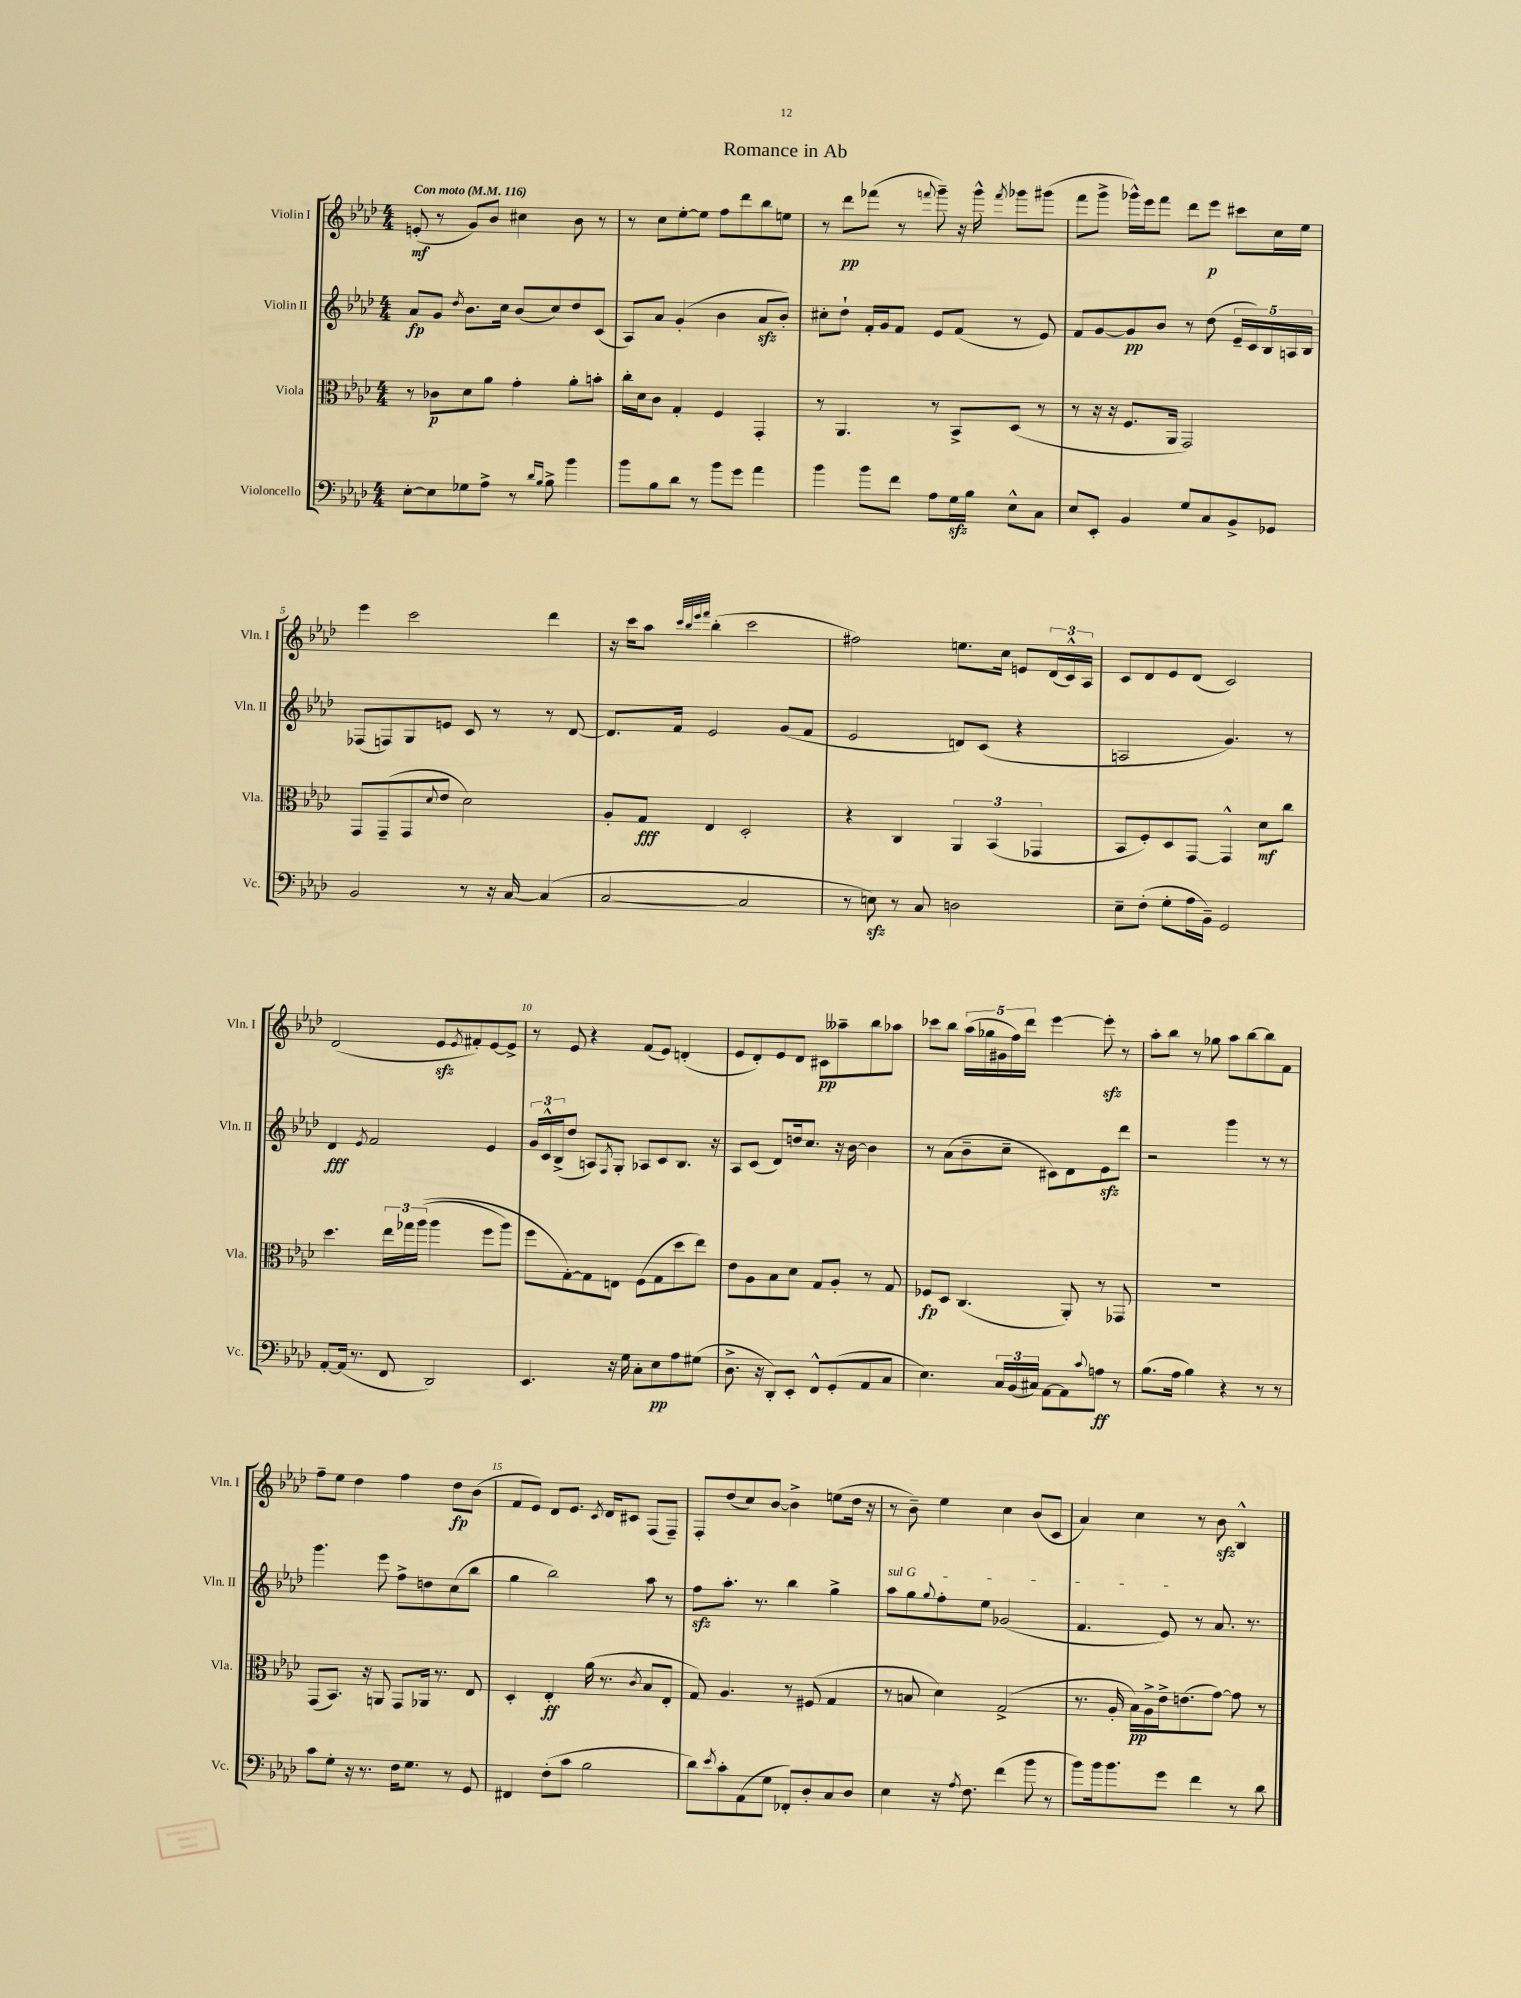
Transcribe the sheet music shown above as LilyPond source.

\header { title = "Romance in Ab" }
<<
\new StaffGroup <<
\new Staff = "s0" \with { instrumentName = "Violin I" shortInstrumentName = "Vln. I" } {
    \clef treble \key aes \major \numericTimeSignature \time 4/4 \tempo "Con moto" 4 = 116
    e'8-.\mf( r8 g'8) bes'8 cis''4 bes'8 r8 |
    r8 c''8 ees''8~-. ees''8 f''8 des'''8 bes''8 e''8 |
    r8 des'''8\pp fes'''8( r8 \appoggiatura { f'''8 } g'''8--) r16 g'''16-^ \acciaccatura { f'''8 } ges'''8 gis'''8( |
    f'''8 g'''8-> ges'''16-^) ees'''16 f'''8 des'''8 ees'''8\p cis'''8 c''16 ees''16 |
    ees'''4 c'''2 des'''4 |
    r16 c'''16 aes''8 \grace { c'''32 bes''32 ees'''32 f'''32 } bes''4-.( c'''2 |
    fis''2) e''8. c''16 e'8 \tuplet 3/2 { des'16( c'16-^) aes16 } |
    c'8 des'8 ees'8 des'8( c'2) |
    des'2( ees'8\sfz \acciaccatura { ees'8 } fis'8-.) ees'8~ ees'8-> |
    r8 ees'8 r4 f'8( ees'8) d'4-.( |
    ees'8 des'8-.) ees'8 des'8 cis'8\pp aeses''8-- bes''8 aes''8 |
    ces'''8 bes''8 \tuplet 5/4 { aes''16( ges''16 gis'16 f''16) des'''16 } ees'''4~ ees'''8-.\sfz r8 |
    aes''8-. bes''8 r8 ges''8 aes''8 bes''8~ bes''8 f'8 |
    f''8-- ees''8 des''4 f''4 des''8\fp bes'8( |
    f'8 ees'8) des'8 ees'8. \acciaccatura { c'8 } des'16 cis'8 f8( f8--) |
    f8-. des''8( c''8) bes'8~ bes'4-> e''8( des''16 r16 |
    r8 bes'8--) ees''4 c''4 bes'8( c'8 |
    aes'4) c''4 r8 bes'8\sfz bes4-^ \bar "|." |
}
\new Staff = "s1" \with { instrumentName = "Violin II" shortInstrumentName = "Vln. II" } {
    \clef treble \key aes \major \numericTimeSignature \time 4/4
    aes'8\fp g'8 \acciaccatura { des''8 } bes'8. c''16 bes'8( c''8) des''8 c'8( |
    aes8) aes'8 g'4-.( bes'4 aes'8\sfz bes'8-.) |
    cis''8-. des''8-! f'16-. g'16 f'8 ees'8 f'8( r8 ees'8) |
    f'8 g'8~ g'8\pp bes'8 r8 des''8( \tuplet 5/4 { ees'16-- c'16) bes16 a16 bes16 } |
    fes8( f8) g8 e'8 c'8 r8 r8 des'8~ |
    des'8. f'16 ees'2 g'8( f'8 |
    ees'2 d'8) c'8( r4 |
    a2 g'4.) r8 |
    des'4\fff \acciaccatura { ees'8 } f'2 ees'4 |
    \tuplet 3/2 { g'16 c'16-^ bes16->( } des''8 a8) \acciaccatura { f8 } g8-. aes8 c'8 bes8. r16 |
    aes8 c'8( des'8) d''16 c''8. r16 bes'16~ bes'4 |
    r8 aes'8( bes'8-- c''8-- cis'8) des'8 ees'8\sfz des'''8 |
    r2 g'''4 r8 r8 |
    g'''4. ees'''8 f''8-> d''8 c''8( bes''8 |
    g''4 bes''2) aes''8 r8 |
    f''8\sfz aes''8.-. r8. bes''4 g''4-> |
    \once \override TextSpanner.bound-details.left.text = \markup { \italic "sul G" } aes''8\startTextSpan g''8 \appoggiatura { g''8 } f''8-. ees''8 ges'2( |
    f'4. ees'8\stopTextSpan) r8 aes'8. r8. \bar "|." |
}
\new Staff = "s2" \with { instrumentName = "Viola" shortInstrumentName = "Vla." } {
    \clef alto \key aes \major \numericTimeSignature \time 4/4
    r8 ces'8\p des'8 aes'8 g'4-. aes'8-. b'8-. |
    c''16-. des'16 c'8 g4-. f4 g,4-. |
    r8 aes,4. r8 bes,8-> des8( r8 |
    r8 r16 r16 f8. aes,16 g,2) |
    g,8 g,8--( g,8 \appoggiatura { des'8 } ees'8 des'2) |
    aes8-. g8\fff ees4 des2-. |
    r4 c4 \tuplet 3/2 { aes,4 bes,4( ges,4 } |
    bes,8 f8-.) des8 g,8~ g,4-^ des'8\mf c''8 |
    des''4. \tuplet 3/2 { ees''16 ges''16 aes''16(\( } aes''4 f''8 aes''8) |
    f''8 g8~-.\) g8 e8 f8( g8 des''8 ees''8) |
    ees'8 aes8 bes8 des'8 g8 aes8-. r8 g8 |
    fes8\fp des8 c4.( aes,8-.) r8 ges,8 |
    R1 |
    g,8( bes,8.) r16 a,8 g,8 aes,16 r8. ees8 |
    des4-. ees4-.\ff aes'16( r8. \acciaccatura { c'8 } bes8 ees8-. |
    g8) aes4. r8 fis8( g4 |
    r8 b8 des'4) g2->( |
    r8. aes16-. bes16\pp) aes16-> ees'16-> e'8.( g'8~) g'8 r8 \bar "|." |
}
\new Staff = "s3" \with { instrumentName = "Violoncello" shortInstrumentName = "Vc." } {
    \clef bass \key aes \major \numericTimeSignature \time 4/4
    ees8~-. ees8 ges8 aes8-> r8 \grace { des'16 bes16 } bes8-> bes'4 |
    bes'8 bes8 des'8 r8 bes'8 g'8 aes'4 |
    bes'4 bes'8 f'8 aes8 g16\sfz bes16 ees8-^ c8 |
    ees8 ees,8-. bes,4 g8 c8 bes,8-> ges,8 |
    bes,2 r8 r16 c16~ c4( |
    c2~ c2 |
    r8 e8\sfz) r8 c8 d2 |
    ees8-- f8-.( g8-. aes16 bes,16--) g,2 |
    aes,8~-. aes,16( r8. f,8 des,2) |
    ees,4. r16 g16 c8-. ees8\pp aes8 gis8( |
    des8.-> r16 des,8-.) ees,8-. f,8-^ g,8-.( aes,8 c8 |
    ees4.) \tuplet 3/2 { c16 bes,16( cis16) } aes,8~ aes,8 \appoggiatura { c'8 } a8\ff r8 |
    bes8.( aes16 bes4) r4 r8 r8 |
    c'8 g8-. r16 r8. f16 g8. r8 g,8 |
    fis,4 f8-.( c'8 bes2 |
    des'8) \acciaccatura { ees'8 } c'8-. aes,8( g8 fes,8-.) des8-. c8 des8 |
    ees4 r16 \acciaccatura { aes8 } f8. f'4( bes'8 r8 |
    bes'8) bes'16 bes'8. g'8 f'4 r8 des'8 \bar "|." |
}
>>
>>
\layout { \context { \Score \override BarNumber.break-visibility = ##(#f #t #t) barNumberVisibility = #(every-nth-bar-number-visible 5) } }
